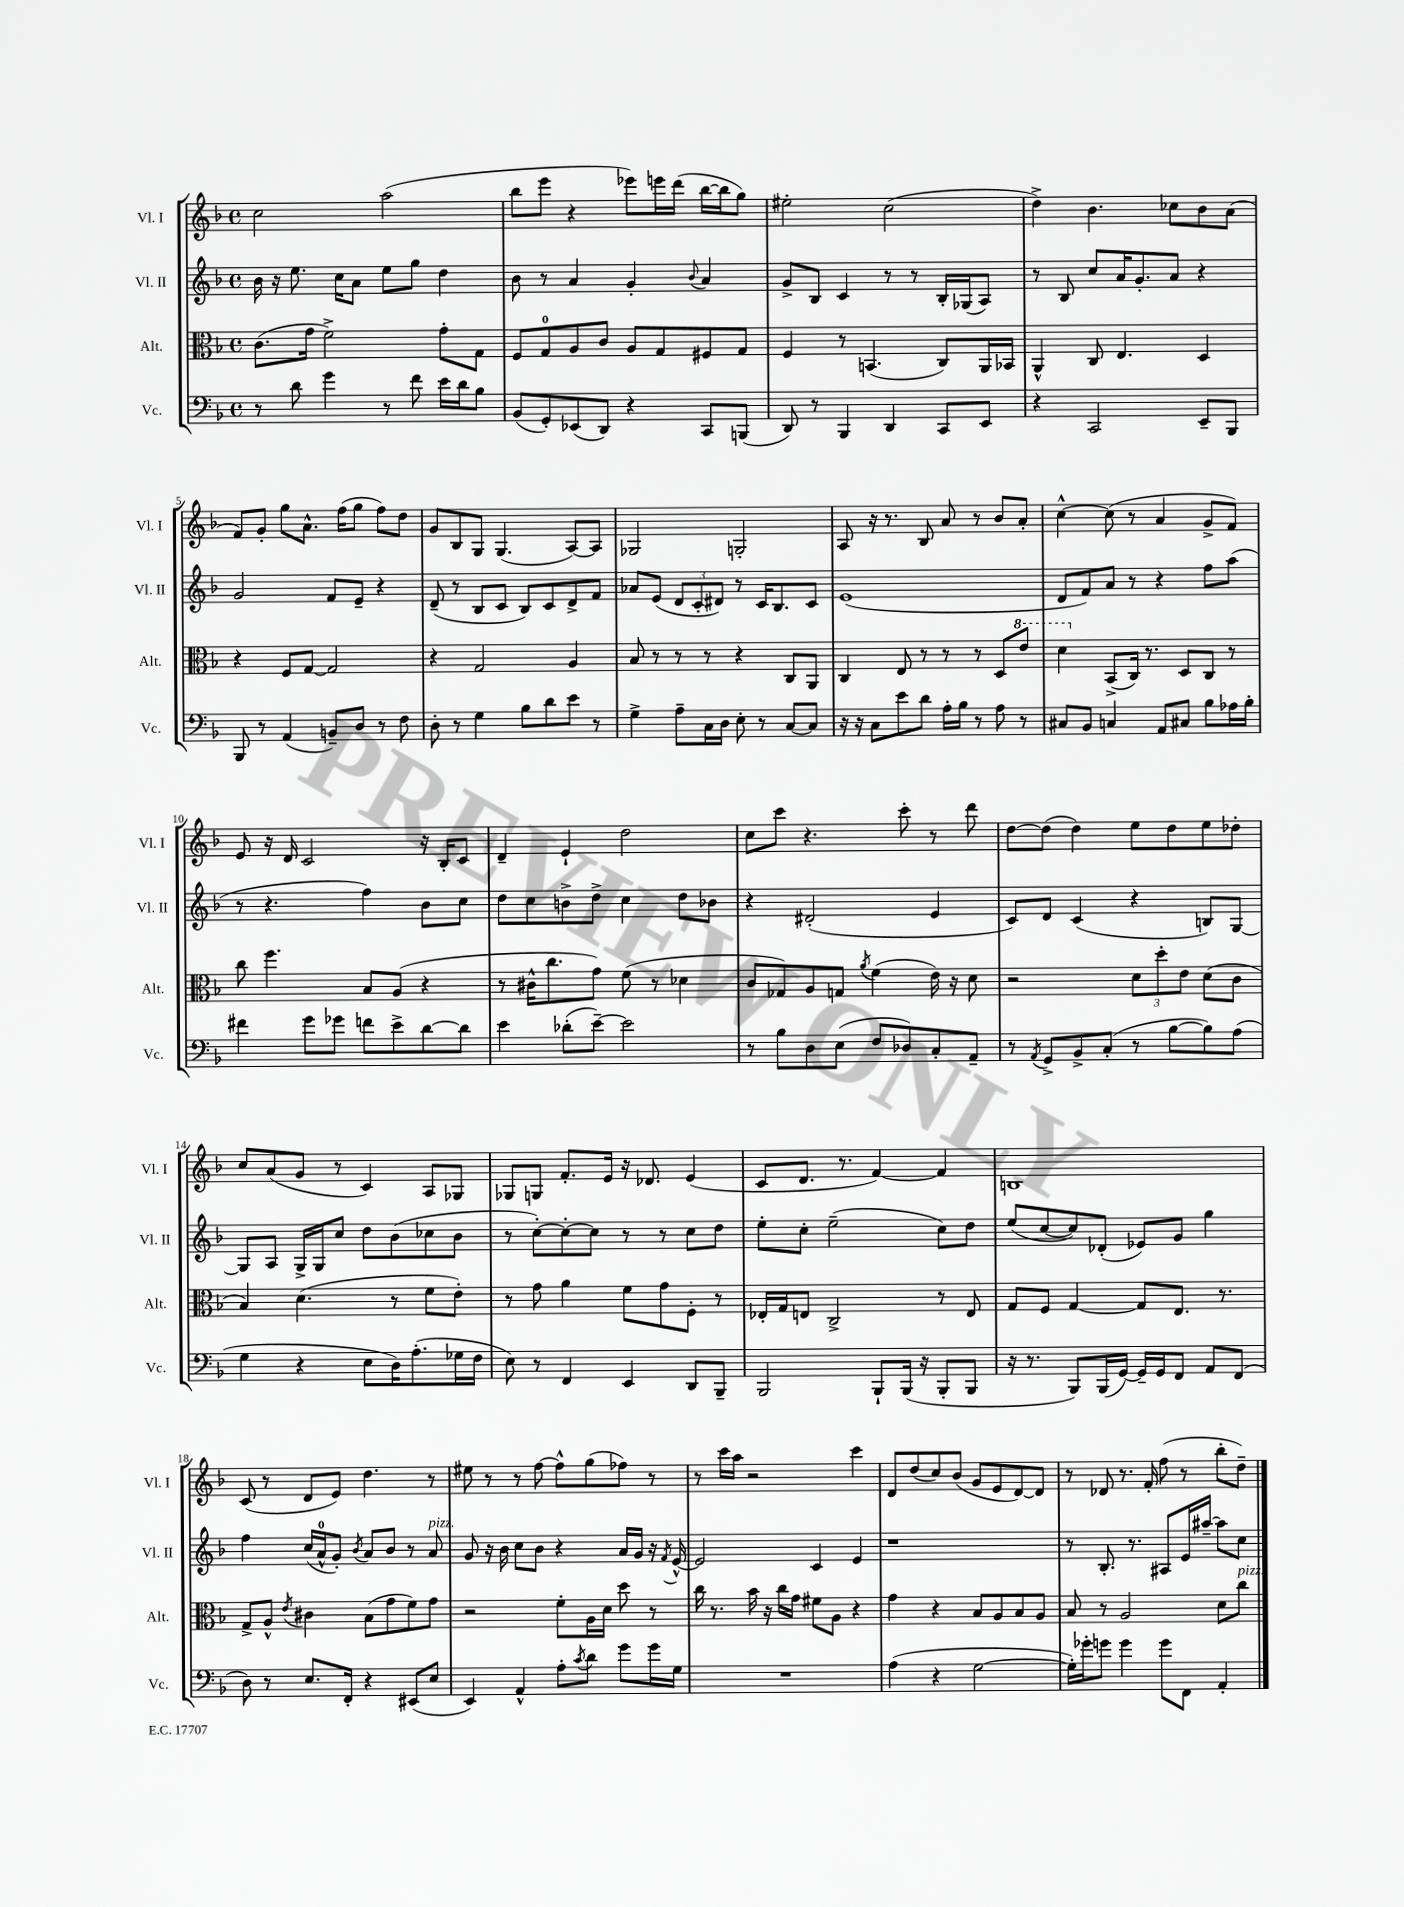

**kern	**kern	**kern	**kern
*staff4	*staff3	*staff2	*staff1
*clefF4	*clefC3	*clefG2	*clefG2
*k[b-]	*k[b-]	*k[b-]	*k[b-]
*M4/4	*M4/4	*M4/4	*M4/4
*met(c)	*met(c)	*met(c)	*met(c)
8r	(8.c	16b-	2cc
.	.	16r	.
8d	.	8.ee	.
.	16g	.	.
4g	2f^)	.	.
.	.	16cc	.
.	.	8a	.
8r	.	8ee	(2aa
8f	.	8gg	.
16e	8g'	4dd	.
16d	.	.	.
8B-	8G	.	.
=	=	=	=
(8BB-	8F	8b-	8bb-
8GG')	8G	8r	8eee
(8EE-	8A	4a	4r
8DD)	8c	.	.
4r	8A	4g'	8eee-)
.	8G	.	16eee
.	.	.	(16ddd
.	.	8qqb-	.
8CC	8F#	4a	[16bb-
.	.	.	16bb-]
(8BBB	8G	.	8gg)
=	=	=	=
8DD)	4F	8g^	2ee#'
8r	.	8B-	.
4BBB-	8r	4c	.
.	(4.BB	.	.
4DD	.	8r	(2cc
.	.	8r	.
8CC	8C)	16B-'	.
.	.	(16G-	.
8EE	16AA	8A)	.
.	16BB-	.	.
=	=	=	=
4r	4AA^^	8r	4dd^)
.	.	8B-	.
2CC	8C	8cc	4.b-
.	4.E	16a	.
.	.	8.g'	.
.	.	8a	8cc-
8EE~	4D	4r	8b-
8BBB-	.	.	(8a
=	=	=	=
8BBB-	4r	2g	8f)
8r	.	.	8g'
(4AA	8F	.	8gg
.	[8G	.	8.a^^
8BB~)	2G]	8f	.
.	.	.	(16ff
8D	.	8e~	8gg
8r	.	4r	8ff)
8F	.	.	8dd
=	=	=	=
8D'	4r	(8d~	8g
8r	.	8r	8B-
4G	2G	8B-	8G
.	.	8c	(4.G
8B-	.	8B-)	.
8d	.	8c	.
8e	4A	8d^	[8A)
8r	.	8f	8A]
=	=	=	=
4G^	8B-	8a-	2G-
.	8r	(8e	.
8A~	8r	12d	.
.	.	12c'	.
16C	8r	.	.
.	.	12d#)	.
16D	.	.	.
8E'	4r	8r	2G'
8r	.	16c	.
.	.	8.B-	.
[8C	8C	.	.
8C]	8AA	8c	.
=	=	=	=
16r	4C	(1e	8A
16r	.	.	.
8C	.	.	16r
.	.	.	8.r
8e	8E	.	.
8d	8r	.	8B-
16A'	8r	.	8a
16B-	.	.	.
8r	8r	.	8r
8A	8D	.	8b-
8r	8ee	.	8a'
=	=	=	=
8C#	4dd	8d	[4cc^^
8BB-	.	8f)	.
4C	(8BB-^	8a	(8cc]
.	16C)	8r	8r
.	8.r	.	.
8AA	.	4r	4a
8C#	8D	.	.
8B-	8C	8ff	8g^
16A-	8r	(8aa	8f)
16B-'	.	.	.
=	=	=	=
4f#	8cc	8r	8e
.	4.ff	4.r	16r
.	.	.	16d
8g	.	.	2c
8g-	.	.	.
8f	8B-	4ff)	.
8e^	(8A	.	.
[8d	4r	8b-	16r
.	.	.	16B-'
8d]	.	8cc	8c
=	=	=	=
4e	8r	8dd	4d~
.	16c#^^	8cc	.
.	8.cc	.	.
(8d-'	.	8b^	4e`
[8e~)	8g)	8dd^	.
2e]	(8f	4cc	2dd
.	8r	.	.
.	4d-	8dd	.
.	.	8b-	.
=	=	=	=
8r	8c	4r	8cc
8B-	8G-)	.	8ccc
8D	8A	(2d#'	4.r
(8E	8G	.	.
.	8qa	.	.
8F	(4f	.	.
8D-)	.	.	8ccc'
8C'	16e)	4e	8r
.	16r	.	.
8AA~	8d	.	8ddd
=	=	=	=
8r	2r	8c)	[8dd
8qAA	.	.	.
8GG^	.	8d	(8dd]
8BB-^	.	(4c	4dd)
(8C'	.	.	.
8r	12d	4r	8ee
.	12dd'	.	.
[8B-	.	.	8dd
.	12e	.	.
8B-])	(8d	8B)	8ee
(8A	8c	[8G	8dd-'
=	=	=	=
4G	4B-)	8G]	8cc
.	.	8A	(8a
4r	(4.d	16G^	8g
.	.	16G	.
.	.	8cc	8r
8E	.	8dd	4c)
16D)	8r	(8b-	.
(8.A'	.	.	.
.	8f	8cc-	8A
16G-	8e')	8b-	8G-
16F	.	.	.
=	=	=	=
8E)	8r	8r	8G-
8r	8g	[8cc')	8G
4FF	4a	8cc'_	8.f'
.	.	8cc]	.
.	.	.	16e
4EE	8f	8r	16r
.	.	.	8.d-
.	8g	8r	.
8DD	8F'	8cc	(4e
8BBB-~	8r	8dd	.
=	=	=	=
2BBB-	16E-'	8ee'	8c
.	16G	.	.
.	8E	8cc'	8.d
.	2C^	(2ee~	.
.	.	.	8.r
8BBB-`	.	.	[4f)
(16BBB-	.	.	.
16r	.	.	.
8BBB-'	8r	8cc)	4f]
8BBB-	8E	8dd	.
=	=	=	=
16r	8G	(8ee	1B
8.r	.	.	.
.	8F	[8cc	.
8BBB-)	[4G	8cc])	.
(16BBB-	.	(8d-'	.
[16GG)	.	.	.
16GG~]	8G]	8e-)	.
16GG	.	.	.
8FF	8.E	8g	.
8AA	.	4gg	.
.	8.r	.	.
(8FF	.	.	.
=	=	=	=
8D)	8G^	4ff	(8c
8r	8A^^	.	8r
.	8qe	.	.
8.E	4c#	(16cc	8d
.	.	16a^^	.
.	.	8g')	8e)
16FF'	.	.	.
.	.	8qb-	.
4r	(8B-	8a	4.dd
.	8g	8b-	.
(8EE#	8f)	8r	.
8E	8g	8a	8r
=	=	=	=
4EE)	2r	8g	8ee#
.	.	16r	8r
.	.	16b-	.
4AA^^	.	8cc	8r
.	.	8b-	[8ff
8A'	8f'	4r	8ff^^]
8qc	.	.	.
8d	16A	.	(8gg
.	16d	.	.
8g	8dd	16a	8ff-)
.	.	16g	.
16g	8r	16r	8r
.	.	8qf	.
16G	.	[16e^^	.
=	=	=	=
1r	16cc	2e]	8r
.	8.r	.	.
.	.	.	16ccc
.	.	.	16aa
.	16b-	.	2r
.	16r	.	.
.	16cc	.	.
.	16g	.	.
.	8f#	4c	.
.	8A	.	.
.	4r	4e	4ccc
=	=	=	=
(4A	4g	1r	8d
.	.	.	(8dd
4r	4r	.	8cc)
.	.	.	(8b-
[2G	8B-	.	8g
.	8A	.	8e
.	8B-	.	[8d)
.	8A	.	8d]
=	=	=	=
16G'])	8B-	8r	8r
16g-'	.	.	.
8g	8r	8.B-'	8d-
4g	2A	.	8.r
.	.	8.r	.
.	.	.	16f'
8g	.	8A#	(8ff
8FF	.	16e	8r
.	.	[16aa#~	.
4AA'	8d	8aa#]	8bb-'
.	8cc	8cc	8dd~)
==	==	==	==
*-	*-	*-	*-
